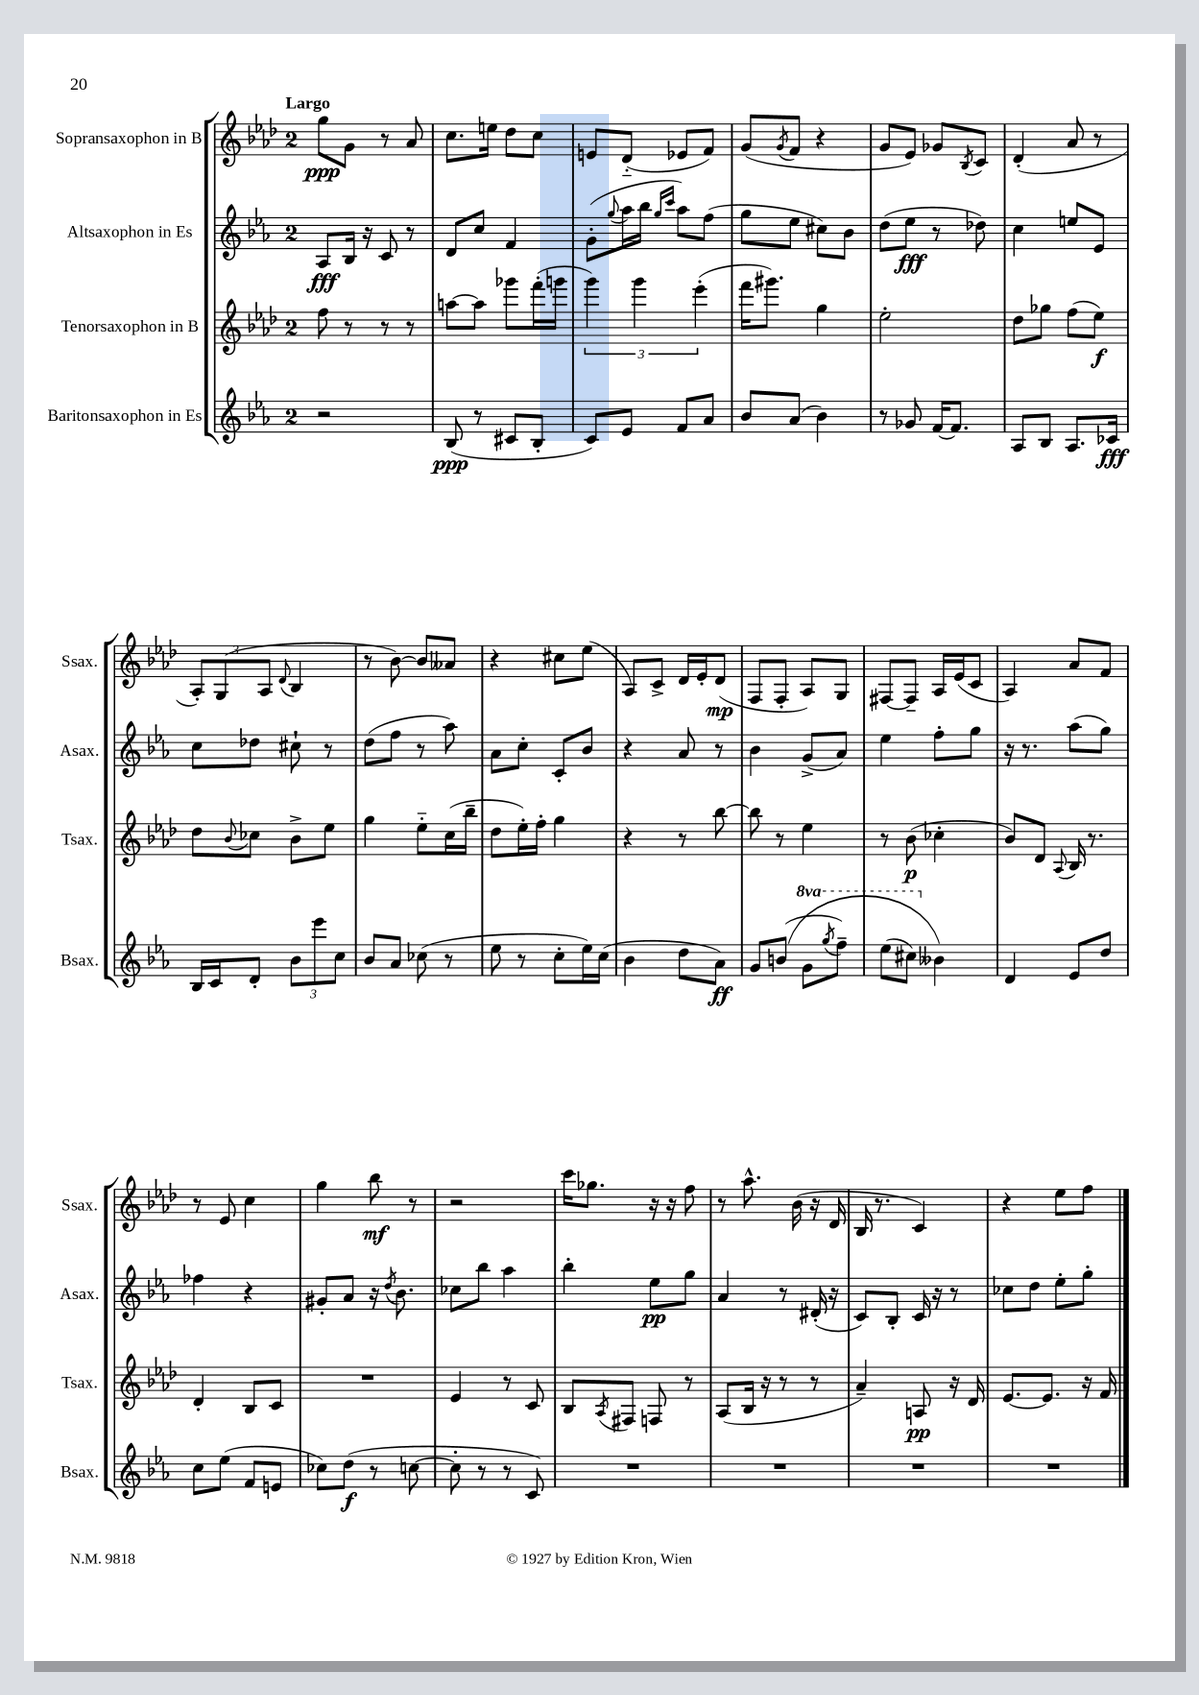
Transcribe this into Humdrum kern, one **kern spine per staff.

**kern	**dynam	**kern	**dynam	**kern	**dynam	**kern	**dynam
*part4	*part4	*part3	*part3	*part2	*part2	*part1	*part1
*staff4	*staff4	*staff3	*staff3	*staff2	*staff2	*staff1	*staff1
*I"Baritonsaxophon in Es	*	*I"Tenorsaxophon in B	*	*I"Altsaxophon in Es	*	*I"Sopransaxophon in B	*
*I'Bsax.	*	*I'Tsax.	*	*I'Asax.	*	*I'Ssax.	*
*clefG2	*	*clefG2	*	*clefG2	*	*clefG2	*
*k[b-e-a-]	*	*k[b-e-a-d-]	*	*k[b-e-a-]	*	*k[b-e-a-d-]	*
*M2/4	*	*M2/4	*	*M2/4	*	*M2/4	*
=1	=1	=1	=1	=1	=1	=1	=1
!	!	!	!	!	!	!LO:TX:a:B:t=Largo	!
2r	.	8ff\	.	8A-/L	fff	8gg\L	ppp
.	.	8r	.	16B-/Jk	.	8g\J	.
.	.	.	.	16r	.	.	.
.	.	8r	.	8c/	.	8r	.
.	.	8r	.	8r	.	8a-/	.
=2	=2	=2	=2	=2	=2	=2	=2
(8B-/	ppp	[8aan\L	.	8d/L	.	8.cc\L	.
8r	.	8aa\J]	.	8cc/J	.	.	.
.	.	.	.	.	.	16een\Jk	.
8c#X/L	.	8ggg-X\L	.	4f/	.	8dd-\L	.
8B-'/J	.	(16fff'\L	.	.	.	8cc\J	.
.	.	16gggn\JJ	.	.	.	.	.
=3	=3	=3	=3	=3	=3	=3	=3
8c/L)	.	6ggg\)	.	(8g'\L	.	8en/L	.
.	.	.	.	8qqgg/	.	.	.
8e-/J	.	.	.	16aa-\L	.	(8d-/J	.
.	.	6ggg\	.	.	.	.	.
.	.	.	.	16bb-\JJ	.	.	.
.	.	.	.	16qqgg/LL	.	.	.
.	.	.	.	16qqccc/JJ	.	.	.
8f/L	.	.	.	8aa-\L)	.	8e-X/L	.
.	.	(6eee-'\	.	.	.	.	.
8a-/J	.	.	.	(8ff\J	.	8f/J)	.
=4	=4	=4	=4	=4	=4	=4	=4
8b-/L	.	16fff\KL	.	8gg\L	.	(8g/L	.
.	.	8.ggg#X\J)	.	.	.	.	.
.	.	.	.	.	.	8qg/	.
(8a-/J	.	.	.	8ee-\J	.	8f/J	.
4b-\)	.	4gg\	.	8cc#X\L)	.	4r	.
.	.	.	.	8b-\J	.	.	.
=5	=5	=5	=5	=5	=5	=5	=5
8r	.	2ee-'\	.	(8dd\L	.	8g/L	.
8g-X/	.	.	.	8ee-\J	fff	8e-/J)	.
[16f/KL	.	.	.	8r	.	8g-X/L	.
8.f/J]	.	.	.	.	.	.	.
.	.	.	.	.	.	8qB-/	.
.	.	.	.	8dd-X\)	.	8c/J	.
=6	=6	=6	=6	=6	=6	=6	=6
8A-/L	.	8dd-\L	.	4cc\	.	(4d-'/	.
8B-/J	.	8gg-X\J	.	.	.	.	.
8.A-/L	.	(8ff\L	.	8een/L	.	8a-/	.
.	.	8ee-\J)	f	8e-/J	.	8r	.
16c-X/Jk	fff	.	.	.	.	.	.
!!LO:LB:g=z
=7	=7	=7	=7	=7	=7	=7	=7
16B-/LL	.	8dd-\L	.	8cc\L	.	12A-'/L)	.
16c/J	.	.	.	.	.	.	.
.	.	.	.	.	.	(12G/	.
.	.	8qqb-/	.	.	.	.	.
8d'/J	.	8cc-X\J	.	8dd-X\J	.	.	.
.	.	.	.	.	.	12A-/J	.
.	.	.	.	.	.	8qqd-/	.
12b-\L	.	8b-^\L	.	8cc#X`\	.	4B-/	.
12eee-\	.	.	.	.	.	.	.
.	.	8ee-\J	.	8r	.	.	.
12cc\J	.	.	.	.	.	.	.
=8	=8	=8	=8	=8	=8	=8	=8
8b-/L	.	4gg\	.	(8dd\L	.	8r	.
8a-/J	.	.	.	8ff\J	.	[8b-\)	.
(8cc-X\	.	8ee-\L	.	8r	.	8b-/L]	.
8r	.	(16cc\L	.	8aa-\)	.	8a--X/J	.
.	.	16bb-~\JJ	.	.	.	.	.
=9	=9	=9	=9	=9	=9	=9	=9
8ee-\	.	8dd-\L	.	8a-\L	.	4r	.
8r	.	16ee-'\L)	.	8cc'\J	.	.	.
.	.	16ff'\JJ	.	.	.	.	.
8cc'\L	.	4gg\	.	8c'/L	.	8cc#X\L	.
16ee-\L)	.	.	.	8b-/J	.	(8ee-\J	.
(16cc\JJ	.	.	.	.	.	.	.
=10	=10	=10	=10	=10	=10	=10	=10
4b-\	.	4r	.	4r	.	8A-/L)	.
.	.	.	.	.	.	8c^/J	.
8dd\L	.	8r	.	8a-/	.	16d-/LL	.
.	.	.	.	.	.	16e-'/J	.
8a-\J)	ff	[8bb-\	.	8r	.	(8d-/J	mp
=11	=11	=11	=11	=11	=11	=11	=11
8g/L	.	8bb-\]	.	4b-\	.	8F/L	.
((8bn/J	.	8r	.	.	.	8F'/J	.
*8va	*	*	*	*	*	*	*
8gg\L	.	4ee-\	.	(8g^/L	.	8A-/L)	.
8qggg/	.	.	.	.	.	.	.
8fff~\J)	.	.	.	8a-/J)	.	8G/J	.
=12	=12	=12	=12	=12	=12	=12	=12
(8eee-\L	.	8r	.	4ee-\	.	[8F#X/L	.
8ccc#X\J)	.	(8b-\	p	.	.	8F#~/J]	.
*X8va	*	*	*	*	*	*	*
4b--X\)	.	4cc-X'\	.	8ff'\L	.	16A-/LL	.
.	.	.	.	.	.	(16e-/J	.
.	.	.	.	8gg\J	.	8c/J	.
=13	=13	=13	=13	=13	=13	=13	=13
4d/	.	8b-/L)	.	16r	.	4A-/)	.
.	.	.	.	8.r	.	.	.
.	.	8d-/J	.	.	.	.	.
.	.	8qqA-/	.	.	.	.	.
8e-/L	.	16B-/	.	(8aa-\L	.	8a-/L	.
.	.	8.r	.	.	.	.	.
8dd/J	.	.	.	8gg\J)	.	8f/J	.
!!LO:LB:g=z
=14	=14	=14	=14	=14	=14	=14	=14
8cc\L	.	4d-'/	.	4ff-X\	.	8r	.
(8ee-\J	.	.	.	.	.	8e-/	.
8f/L	.	8B-/L	.	4r	.	4cc\	.
8en/J	.	8c/J	.	.	.	.	.
=15	=15	=15	=15	=15	=15	=15	=15
8cc-X\L)	.	2r	.	8g#X'/L	.	4gg\	.
(8dd\J	f	.	.	8a-/J	.	.	.
8r	.	.	.	16r	.	8bb-\	mf
.	.	.	.	8qdd/	.	.	.
.	.	.	.	8.b-\	.	.	.
[8ccn\	.	.	.	.	.	8r	.
=16	=16	=16	=16	=16	=16	=16	=16
8cc'\]	.	4e-/	.	8cc-X\L	.	2r	.
8r	.	.	.	8bb-\J	.	.	.
8r	.	8r	.	4aa-\	.	.	.
8c/)	.	8c/	.	.	.	.	.
=17	=17	=17	=17	=17	=17	=17	=17
2r	.	8B-/L	.	4bb-'\	.	16ccc\KL	.
.	.	.	.	.	.	8.gg-X\J	.
.	.	8qA-/	.	.	.	.	.
.	.	8F#X/J	.	.	.	.	.
.	.	8Fn/	.	8ee-\L	pp	16r	.
.	.	.	.	.	.	16r	.
.	.	8r	.	8gg\J	.	8ff\	.
=18	=18	=18	=18	=18	=18	=18	=18
2r	.	(8A-/L	.	4a-/	.	8r	.
.	.	16B-/Jk	.	.	.	8.aa-^^\	.
.	.	16r	.	.	.	.	.
.	.	8r	.	8r	.	.	.
.	.	.	.	.	.	(16b-\	.
.	.	8r	.	(16d#X'/	.	16r	.
.	.	.	.	16r	.	16d-/	.
=19	=19	=19	=19	=19	=19	=19	=19
2r	.	4a-~/)	.	8c/L)	.	16B-/	.
.	.	.	.	.	.	8.r	.
.	.	.	.	8B-'/J	.	.	.
.	.	8An/	pp	16c/	.	4c/)	.
.	.	.	.	16r	.	.	.
.	.	16r	.	8r	.	.	.
.	.	16d-/	.	.	.	.	.
=20	=20	=20	=20	=20	=20	=20	=20
2r	.	[8.e-/L	.	8cc-X\L	.	4r	.
.	.	.	.	8dd\J	.	.	.
.	.	8.e-/J]	.	.	.	.	.
.	.	.	.	8ee-'\L	.	8ee-\L	.
.	.	16r	.	8gg'\J	.	8ff\J	.
.	.	16f/	.	.	.	.	.
==	==	==	==	==	==	==	==
*-	*-	*-	*-	*-	*-	*-	*-
